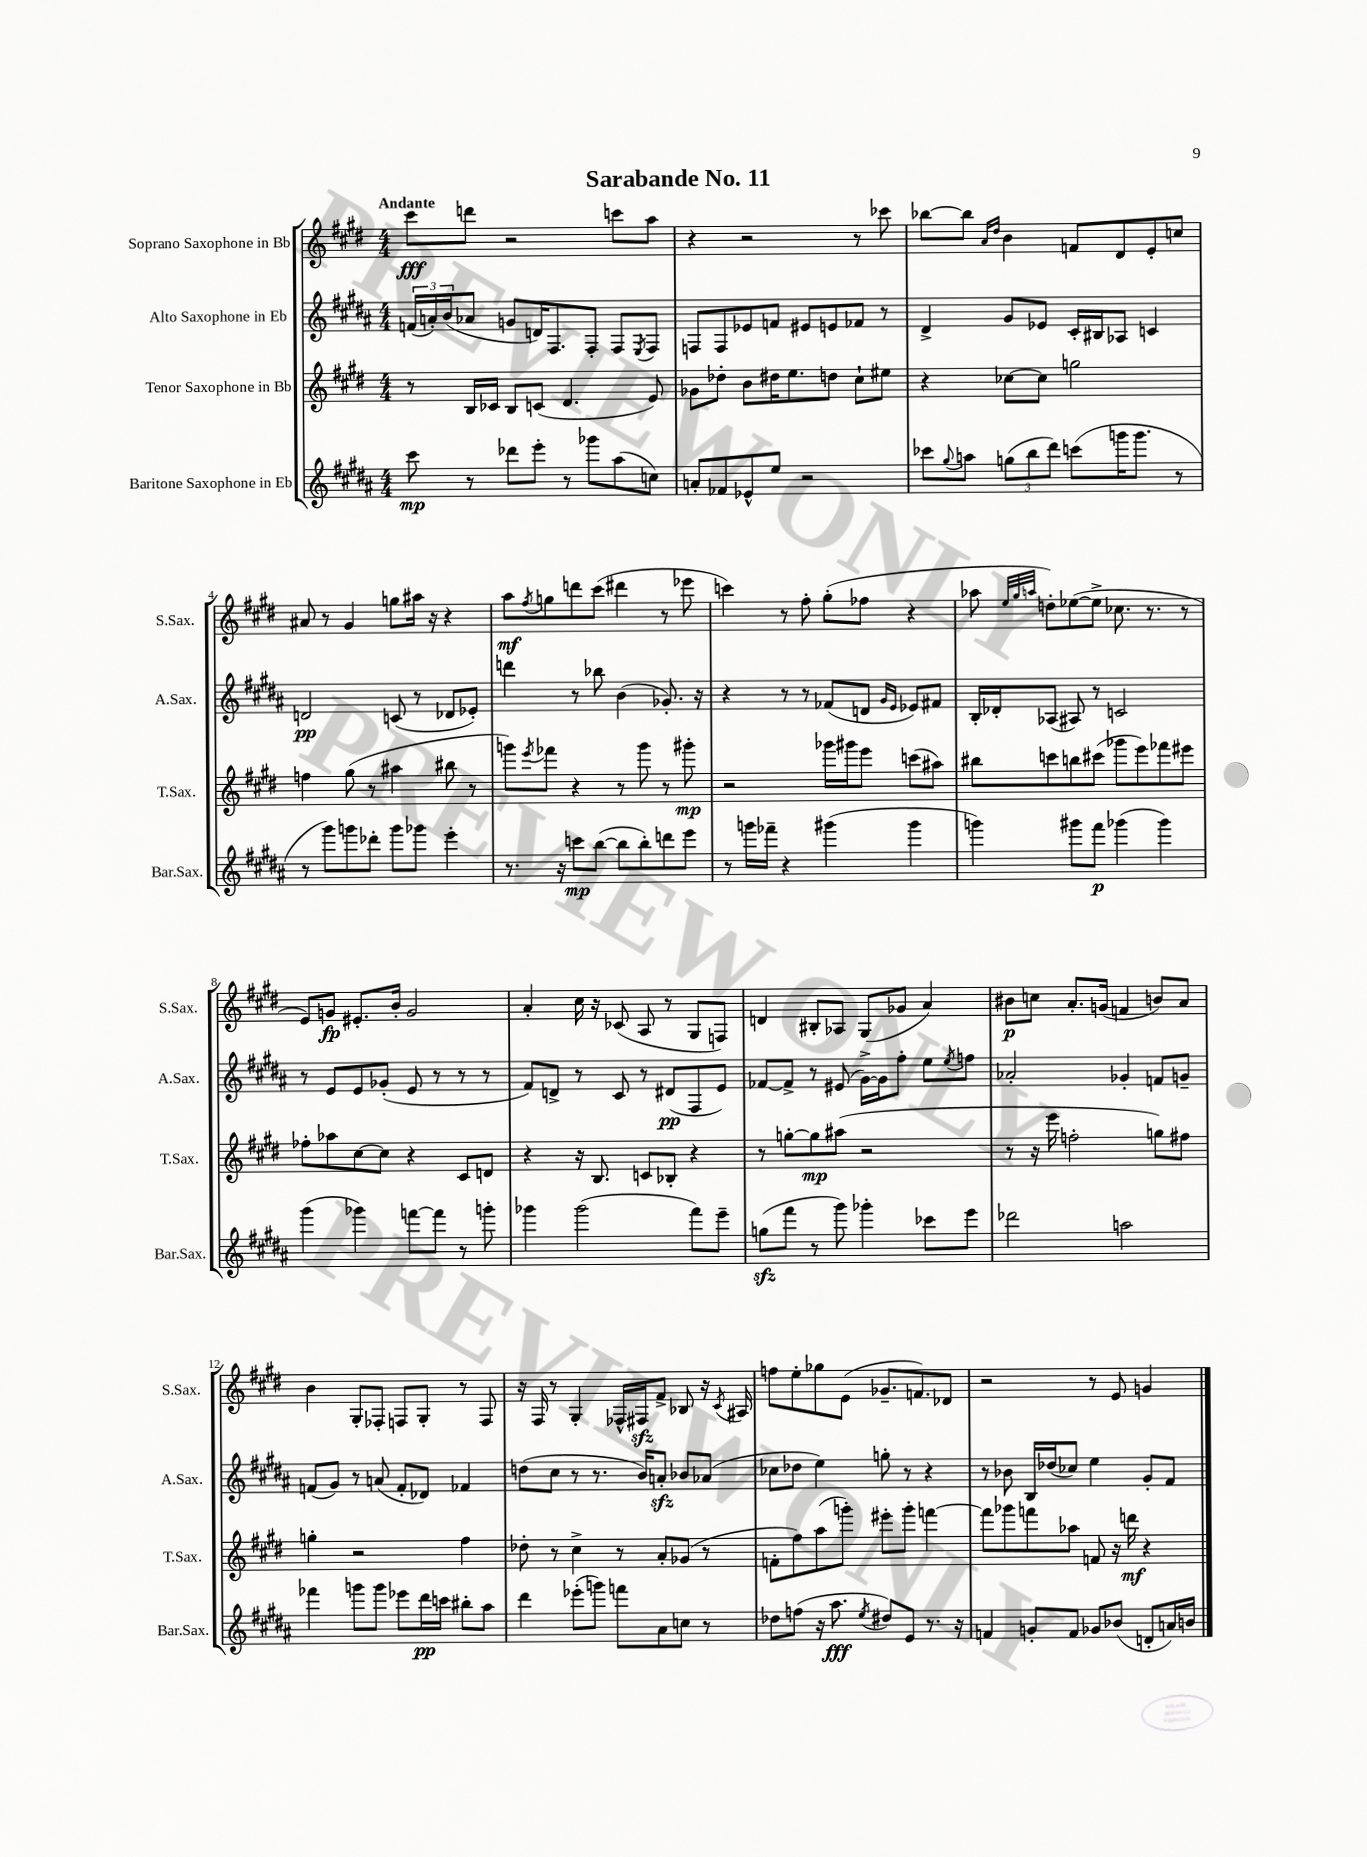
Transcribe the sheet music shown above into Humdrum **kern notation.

**kern	**kern	**kern	**kern
*staff4	*staff3	*staff2	*staff1
*clefG2	*clefG2	*clefG2	*clefG2
*k[f#c#g#d#a#]	*k[f#c#g#d#]	*k[f#c#g#d#a#]	*k[f#c#g#d#]
*M4/4	*M4/4	*M4/4	*M4/4
8ccc#	8r	(24f	8ccc#
.	.	24a')	.
.	.	(24b	.
8r	16B	8a-	8ddd
.	16c-	.	.
8ddd-	8B	8g	2r
8eee'	(8c	16d)	.
.	.	8.F#	.
8r	4.d#	.	.
8ggg-	.	8F#'	.
(8aa#	.	8F#	8ccc
.	.	8qE	.
8cc)	8e)	8F#	8aa
=	=	=	=
8a'	8g-	8F	4r
8f-	8dd-'	8F	.
8e-^^	8b	8e-	2r
8ee	16dd#	8f	.
.	8.ee	.	.
2r	.	8e#	.
.	8dd	8e	.
.	8cc#`	8f-	8r
.	8ee#	8r	8ccc-
=	=	=	=
8ccc-	4r	4d#^	[8bb-
8qqgg#	.	.	.
8aa	.	.	8bb-]
.	.	.	16qqa
.	.	.	16qqdd#
(12gg	[8cc-	8g#	4b
12bb	.	.	.
.	8cc-]	8e-	.
12ddd#)	.	.	.
(8ccc	2gg	16c#'	8f
.	.	16B#	.
16ggg	.	8A-	8d#
8.ggg	.	.	.
.	.	4c	8e'
8r	.	.	8cc
=	=	=	=
8r	4ff	2d	8a#
8ggg#)	.	.	8r
8ggg	(8gg#	.	4g#
8ddd-'	8r	.	.
8ggg	4aa#	(8c	8gg
8ggg-	.	8r	16aa#
.	.	.	16r
4eee'	8bb#	8d-	4r
.	8r	8e-')	.
=	=	=	=
8.r	8ggg)	4ddd	8aa
.	8qeee	.	8qff#
.	8fff-	.	8gg
16r	.	.	.
8ccc	4r	8r	8ddd
([8bb	.	8bb-	(8ccc#
8bb]	8r	(4b	4ddd#
8bb')	8ggg	.	.
8ddd	8r	8.g-')	8r
8eee	8ggg#'	.	8eee-
.	.	16r	.
=	=	=	=
8r	2r	4r	4ccc)
16ggg	.	.	.
16fff-~	.	.	.
4r	.	8r	8r
.	.	8r	8ff#'
(4ggg#	16ggg-	(8f-	(8gg#'
.	16ggg#	.	.
.	8eee	8d	8ff-
.	.	16qqg#	.
.	.	16qqe	.
4ggg#	(8ccc	8e-)	4r
.	8aa#)	8f#	.
=	=	=	=
4ggg)	8bb#	16B'	8aa-
.	.	16d-'	.
.	.	.	32qqee
.	.	.	32qqgg#
.	.	.	32qqaa
.	8ccc	(8A-	8dd')
8ggg#	8bb	8A#)	([8ee-
8fff#	(8ccc#	8r	8ee-^]
(4ggg-	8ggg-	2c	8.cc-
.	8eee)	.	.
.	.	.	8.r
4ggg-)	8fff-	.	.
.	8eee#	.	8r
=	=	=	=
(4ggg#	8ff-'	8r	8e)
.	8aa-	8e	8g
4ggg-)	[8cc#	8e	8.e#'
.	8cc#]	(8g-'	.
.	.	.	16b'
[8fff	4r	8e	2g
8fff]	.	8r	.
8r	8c#	8r	.
8ggg'	8d	8r	.
=	=	=	=
4ggg-	4r	8f#)	4a'
.	.	8d^	.
(2ggg-	16r	8r	16cc#
.	8.B	.	16r
.	.	8c#	(8c-
.	8c	8r	8A
.	8B-'	(8d#	8r
8fff#)	4r	8F#	8G#
8eee~	.	8e)	8F)
=	=	=	=
(8gg	8r	[8f-	4d
8fff#	[8gg'	8f-^]	.
8r	8gg]	8r	8B#'
8ggg#)	(8aa#	(8e#	8A-
4ggg-'	2r	[16g#^)	(8G#
.	.	16g#]	.
.	.	8ff#'	8g-
8ccc-	.	8ee	4a)
.	.	8qee	.
8eee	.	8ff	.
=	=	=	=
2ddd-	8r	2a-'	8b#
.	16r	.	8cc
.	16eee	.	.
.	2ff'	.	8.a'
.	.	.	(16g
2aa	.	4g-'	4f
.	8gg)	8f	8b)
.	8ff#	8g~	8a
=	=	=	=
4fff-	4gg'	(8f	4b
.	.	8g#)	.
8ggg	2r	8r	8G#'
8ggg	.	(8a	8F-'
8eee-	.	8f'	8F
16ddd#	.	8d-)	8G#'
16ccc	.	.	.
8bb#'	4ff#	4f-	8r
8aa#	.	.	8F
=	=	=	=
4ddd#	8dd-'	(8dd	16r
.	.	.	16F#
.	8r	8cc#	8r
(8eee-'	4cc#^	8r	4G#'
8ggg)	.	8.r	.
8fff	8r	.	16F-^^
.	.	16b)	16F#
8a#	8a'	8a'	8f#^
8cc	(8g-	8b-	8B-
8r	8r	(8a-	16r
.	.	.	8qc#
.	.	.	16A#
=	=	=	=
8dd-	8f'	8cc-	8ff
(8ff	8ff#)	8dd-	8ee'
16r	(8aa	4ee)	8gg-
8.aa#	.	.	.
.	8ggg')	.	(8e
8qee	.	.	.
8dd#)	8eee#'	8gg'	8.g-~
8e	8ggg'	8r	.
.	.	.	8.f)
8.r	[4fff	4r	.
.	.	.	8d-
16r	.	.	.
=	=	=	=
4f	8fff]	8r	2r
.	8ggg-	8b-	.
8g'	8fff	16B	.
.	.	(16dd-	.
8f	8aa-	8cc-)	.
8g-	8f	4ee	8r
(8b-	16r	.	8e
.	16ddd	.	.
8d'	4r	8g#'	4g
16a)	.	8f#	.
16b	.	.	.
==	==	==	==
*-	*-	*-	*-
